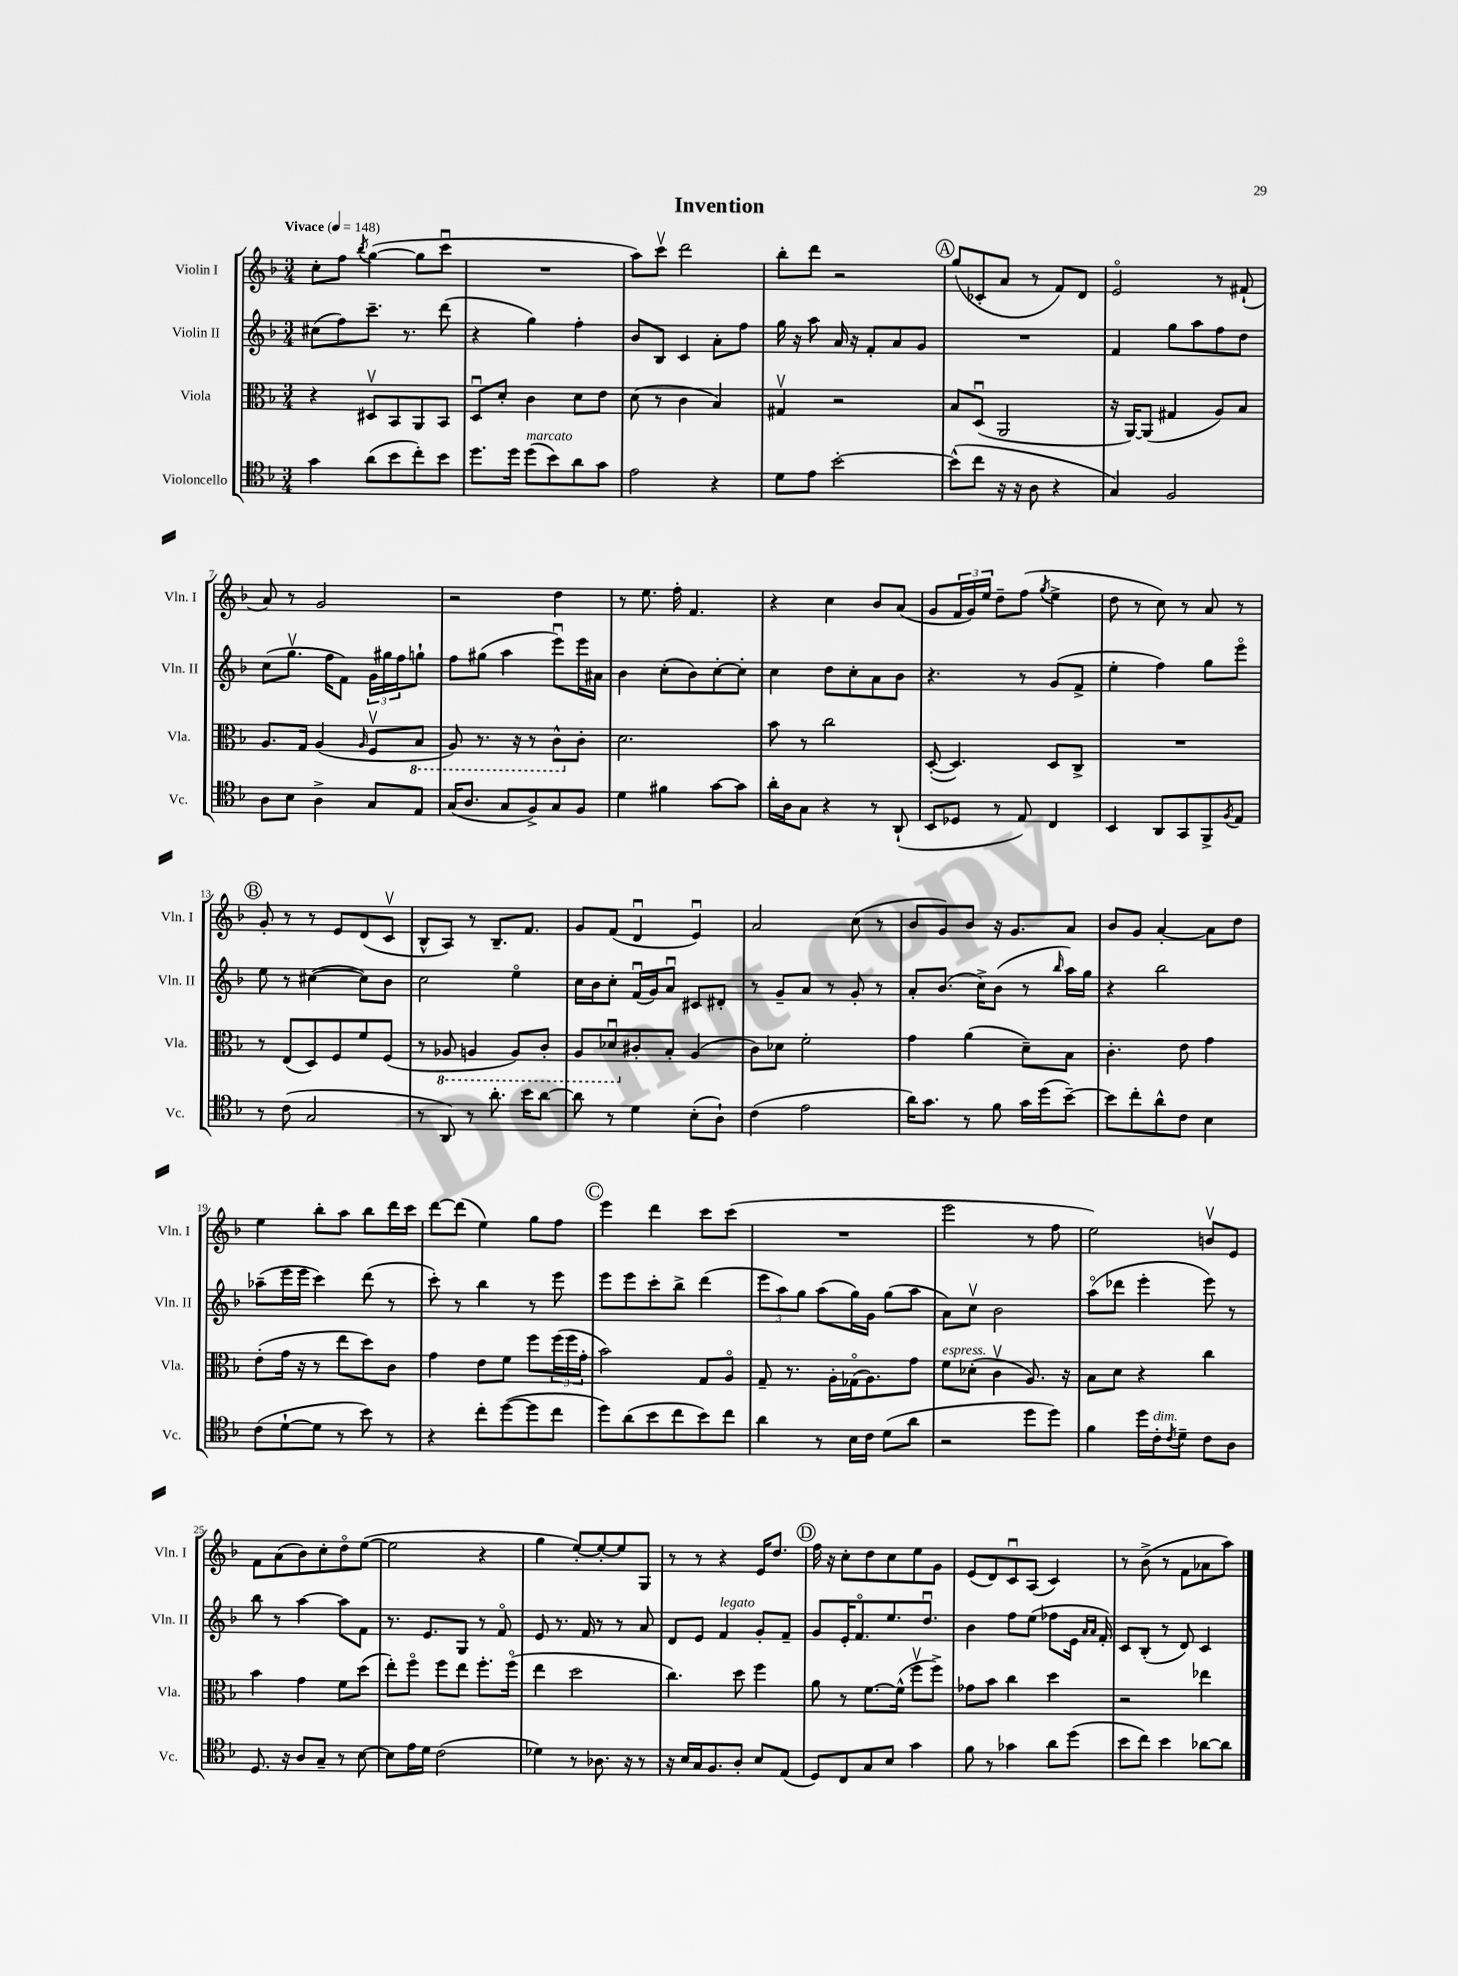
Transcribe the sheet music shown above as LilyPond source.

\header { title = "Invention" }
<<
\new StaffGroup <<
\new Staff = "s0" \with { instrumentName = "Violin I" shortInstrumentName = "Vln. I" } {
    \clef treble \key f \major \numericTimeSignature \time 3/4 \tempo "Vivace" 4 = 148
    c''8-. f''8 \acciaccatura { bes''8 } g''4~( g''8 c'''8\downbow |
    R2. |
    a''8) c'''8\upbow d'''2 |
    bes''8-. d'''8 r2 |
    \mark \markup { \circle "A" } g''8( ces'8-. a'8 r8 f'8) d'8 |
    e'2\flageolet r8 fis'8-!( |
    a'8) r8 g'2 |
    r2 d''4 |
    r8 e''8. f''16-. f'4. |
    r4 c''4 bes'8 a'8( |
    g'8 \tuplet 3/2 { f'16 g'16) e''16 } d''8-- f''8( \acciaccatura { g''8 } e''4-> |
    d''8 r8 c''8) r8 a'8 r8 |
    \mark \markup { \circle "B" } g'8-. r8 r8 e'8 d'8( c'8\upbow |
    bes8-^ a8) r8 bes8.-- f'8. |
    g'8 f'8( d'4\downbow e'4\downbow) |
    a'2 c''8( r8 |
    bes'8 g'8) bes'8 r16 g'8. a'8 |
    bes'8 g'8 a'4~-. a'8 d''8 |
    e''4 bes''8-. a''8 bes''8 d'''16 c'''16 |
    d'''8~ d'''8( e''4) g''8 f''8 |
    \mark \markup { \circle "C" } e'''4 d'''4 c'''8 c'''8( |
    R2. |
    e'''2 r8 f''8 |
    e''2) b'8\upbow e'8 |
    f'8 a'8( bes'8) c''8-. d''8\flageolet e''8~( |
    e''2 r4 |
    g''4 e''8~-.) e''8~-. e''8 g8 |
    r8 r8 r4 e'16 d''8. |
    \mark \markup { \circle "D" } f''16 r16 c''8-. d''8 c''8 e''8 g'8 |
    e'8( d'8) c'8\downbow a8( c'4) |
    r8 bes'8->( r8 f'8 aes'8 a''8) \bar "|." |
}
\new Staff = "s1" \with { instrumentName = "Violin II" shortInstrumentName = "Vln. II" } {
    \clef treble \key f \major \numericTimeSignature \time 3/4
    cis''8( f''8) c'''8.-- r8. d'''8( |
    r4 g''4) f''4-. |
    bes'8 bes8 c'4 a'8-. f''8 |
    g''16 r16 a''8 a'16 r16 f'8-. a'8 g'8 |
    \mark \markup { \circle "A" } R2. |
    f'4 g''8 a''8 f''8 d''8 |
    c''8( g''8.\upbow f''16 f'8) \tuplet 3/2 { g'16 gis''16 f''16 } g''8-! |
    f''8 gis''8( a''4 e'''8\downbow) e'''16 ais'16 |
    bes'4 c''8-.( bes'8) c''8~-. c''8-. |
    c''4 d''8 c''8-. a'8 bes'8 |
    r4. r8 g'8( f'8-> |
    e''4-. f''4) g''8 e'''8\flageolet |
    \mark \markup { \circle "B" } e''8 r8 cis''4~( cis''8) bes'8 |
    c''2 e''4\flageolet |
    c''16 bes'16 c''8-. f'16\downbow( g'16) a'8\downbow cis'8 dis'8-. |
    r8 g'8-- a'8 r8 g'8-. r8 |
    a'8-. bes'8.( c''16->) bes'8( r8 \grace { bes''16 } a''16) g''16 |
    r4 bes''2 |
    aes''8--( e'''16 e'''16 c'''4) d'''8( r8 |
    c'''8-.) r8 bes''4 r8 e'''8 |
    \mark \markup { \circle "C" } e'''8 e'''8 c'''8-. bes''8-> d'''4( |
    \tuplet 3/2 { e'''8 a''8) g''8 } a''8( g''16) g'16 g''8( a''8 |
    a'8) c''8\upbow bes'2 |
    a''8\flageolet( des'''8 e'''4-. e'''8) r8 |
    bes''8 r8 a''4~ a''8 f'8 |
    r8. e'8. g8 r8 f'8\flageolet |
    e'8 r8. f'16 r8 r8 a'8 |
    d'8 e'8 f'4^\markup { \italic "legato" } g'8-. f'8-- |
    \mark \markup { \circle "D" } g'8 e'16-. f'8.\flageolet e''8. d''8.\downbow |
    bes'4 f''8 e''8( fes''8 e'16 \grace { a'16 a'16 } f'16-.) |
    c'8 bes8-.( r8 d'8) c'4 \bar "|." |
}
\new Staff = "s2" \with { instrumentName = "Viola" shortInstrumentName = "Vla." } {
    \clef alto \key f \major \numericTimeSignature \time 3/4
    r4 dis8\upbow bes,8 a,8 bes,8 |
    d8\downbow d'8-. c'4 d'8 e'8 |
    d'8( r8 c'4 bes4) |
    gis4\upbow r2 |
    \mark \markup { \circle "A" } bes8 d8\downbow( a,2 |
    r16 a,16~) a,8( gis4 a8) bes8 |
    a8. g16 a4( \grace { a16 } f8\upbow \ottava #-1 bes,8 |
    a,8) r8. r16 r8 c8-^ \ottava #0 c'8-. |
    d'2. |
    bes'8 r8 c''2 |
    d8~-.( d4.) d8 c8-> |
    R2. |
    \mark \markup { \circle "B" } r8 e8( d8) f8 f'8 f8( |
    r8 \ottava #-1 aes,8 a,4 a,8) c8-. |
    a,8 des8\downbow \ottava #0 cis'8-. bes8-. a4( |
    c'8) des'8 f'2-. |
    g'4 a'4( d'8--) bes8 |
    c'4.-. e'8 g'4 |
    e'8-.( g'16 r16 r8 e''8 d''8) c'8 |
    g'4 e'8 f'8 f''8 \tuplet 3/2 { f''16( f''16 g'16-. } |
    \mark \markup { \circle "C" } bes'2) g8 a8\flageolet |
    g8-- r8. a16-. ges16\flageolet( a8.) g'8 |
    f'8^\markup { \italic "espress." } des'8-.( c'4\upbow a8.) r16 |
    bes8 d'8 r4 c''4 |
    bes'4 g'4 f'8 d''8( |
    e''8-.) f''8\flageolet f''8 e''8 f''8.-. f''16\flageolet( |
    e''4 d''2 |
    c''4.) d''8 f''4 |
    \mark \markup { \circle "D" } a'8 r8 f'8.~ f'16-^( f''8\upbow f''8->) |
    ges'8 bes'8 c''4 d''4 |
    r2 ees''4 \bar "|." |
}
\new Staff = "s3" \with { instrumentName = "Violoncello" shortInstrumentName = "Vc." } {
    \clef tenor \key f \major \numericTimeSignature \time 3/4
    g'4 a'8( bes'8 c''8-.) bes'8 |
    d''8. d''16 d''8^\markup { \italic "marcato" }( bes'8) a'8 g'8 |
    e'2 r4 |
    d'8 e'8 bes'2~-. |
    \mark \markup { \circle "A" } bes'8-^( c''8 r16 r16 a8 r4 |
    g4) f2 |
    a8 bes8 a4-> g8 e8 |
    g16( a8. g8 f8->) g8 f8 |
    d'4 fis'4 g'8~ g'8 |
    a'16-. a16 g8 r4 r8 a,8-!( |
    bes,8 des8 r8 e8) c4 |
    bes,4 a,8 g,8 f,8-> \acciaccatura { f8 } e8 |
    \mark \markup { \circle "B" } r8 c'8( g2 |
    r8 a,8) r8 a'8.-. bes'16 a'8~ |
    a'8 r8 d'4 bes8-.( a8-!) |
    c'4( e'2 |
    a'16) g'8. r8 f'8 g'16 d''16( bes'8~--) |
    bes'8 c''8-. a'8-^ c'8 bes4 |
    c'8( d'8~-! d'8 r8 bes'8) r8 |
    r4 c''8-. d''8~( d''8 c''8 |
    \mark \markup { \circle "C" } d''8) a'8( bes'8 c''8 bes'8) c''8 |
    a'4 r8 bes16 c'16 d'8( a'8 |
    r2 d''8 d''8) |
    f'4 d''16 c'16-.^\markup { \italic "dim." } \acciaccatura { c'8 } d'8-- c'8 a8 |
    d8. r16 a8 g8-- r8 bes8~ |
    bes8 e'16 d'16 c'2( |
    des'4) r8 aes8. r16 r8 |
    r16 bes16 g16 f8. a8-. bes8 e8( |
    \mark \markup { \circle "D" } d8) c8 g8 bes8 g'4 |
    f'8 r8 ges'4 a'8 d''8( |
    bes'8 c''8) bes'4 aes'8~ aes'8 \bar "|." |
}
>>
>>
